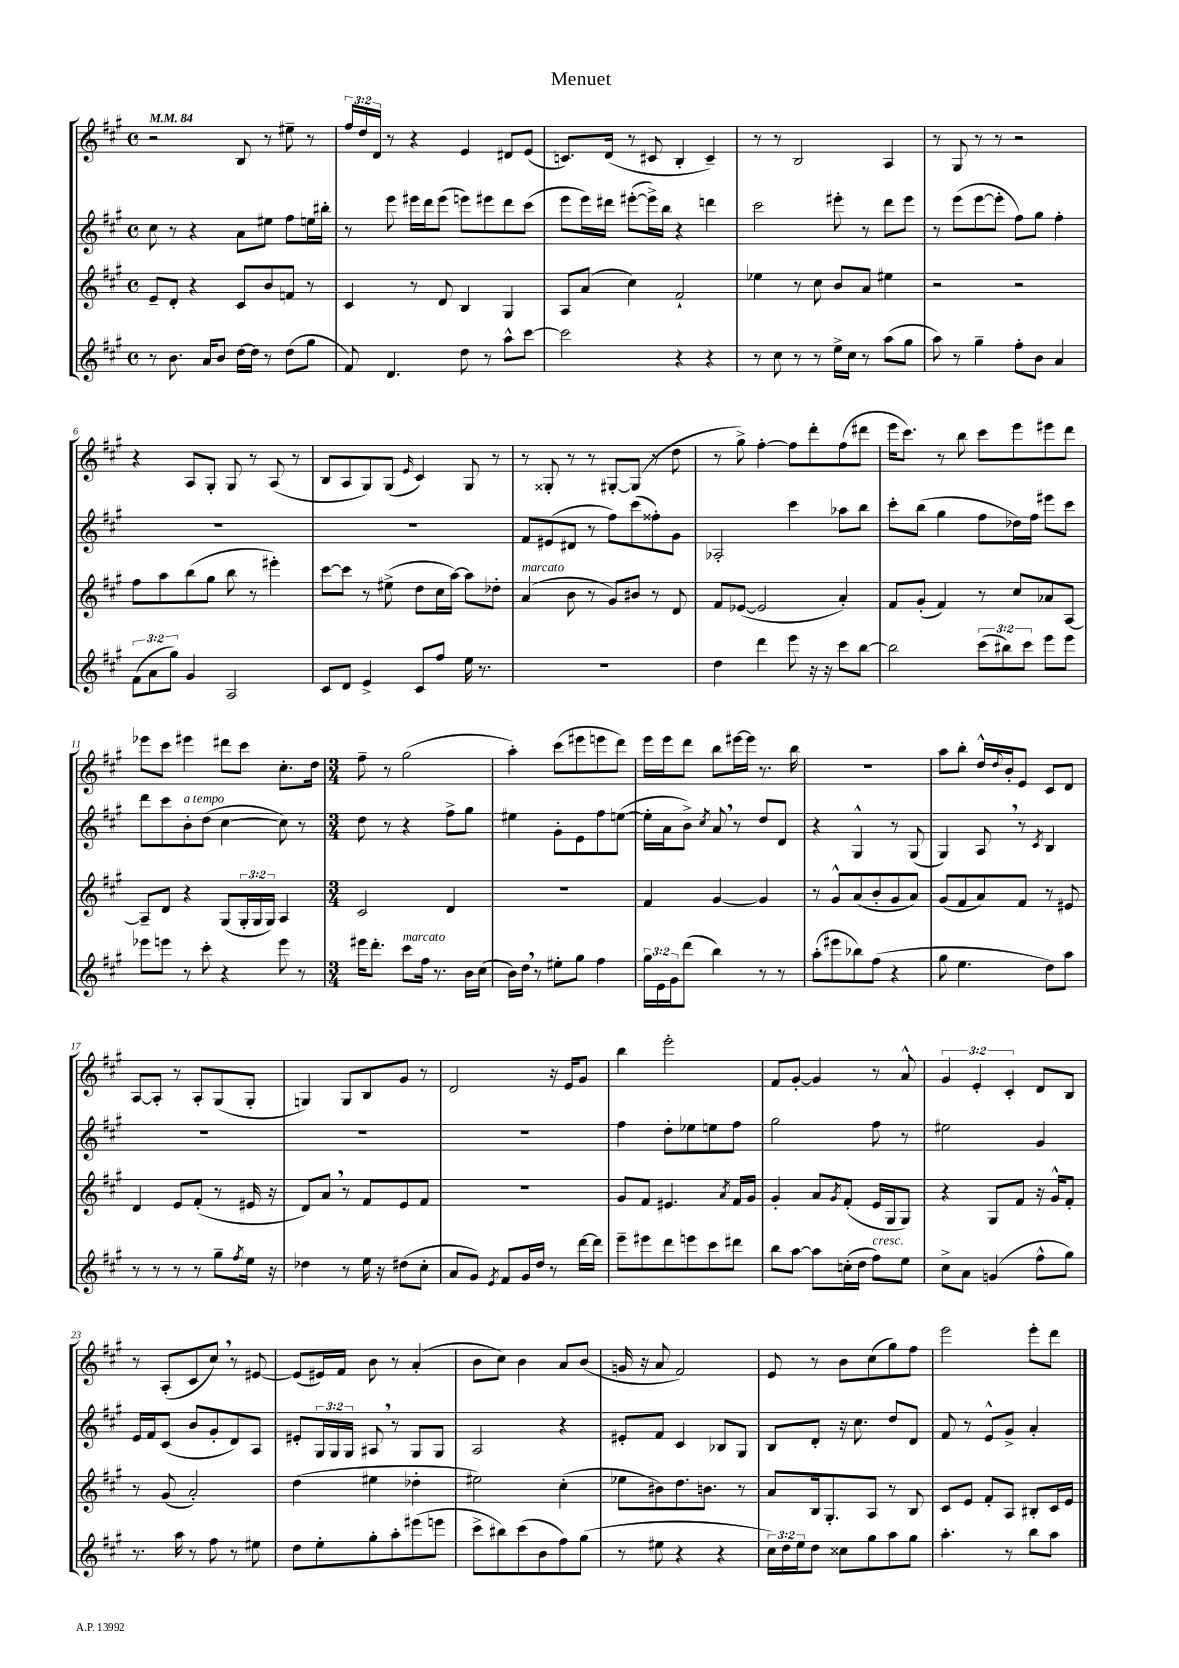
\header { title = "Menuet" }
<<
\new StaffGroup <<
\new Staff = "s0" {
    \clef treble \key a \major \defaultTimeSignature \time 4/4 \override Staff.TupletNumber.text = #tuplet-number::calc-fraction-text \tempo 4 = 84
    r2 b8 r8 eis''8-- r8 |
    \tuplet 3/2 { fis''16 d''16 d'16 } r8 r4 e'4 dis'8 e'8( |
    c'8.) d'16( r8 cis'8 b4-. cis'4--) |
    r8 r8 b2 a4 |
    r8 gis8 r8 r8 r2 |
    r4 a8 gis8-. gis8 r8 a8( r8 |
    b8 a8 gis8) gis8( \grace { e'16 } cis'4) gis8 r8 |
    r8 gisis8-. r8 r8 gis8~-. gis8( r8 d''8 |
    r8 gis''8->) fis''4~-. fis''8 d'''8-. fis''8( dis'''8 |
    e'''16 cis'''8.) r8 b''8 cis'''8 e'''8 eis'''8 d'''8 |
    ees'''8 cis'''8 eis'''4 dis'''8 cis'''8 cis''8.-. d''16 |
    \numericTimeSignature \time 3/4 fis''8-- r8 gis''2( |
    a''4-.) cis'''8( eis'''8 e'''8 d'''8) |
    e'''16 e'''16 d'''8 b''8 eis'''16~ eis'''16 r8. b''16 |
    R2. |
    a''8 b''8-. d''16-^ \appoggiatura { d''8 } b'16-. e'8 cis'8 d'8 |
    a8~ a8-. r8 a8-. gis8( gis8-. |
    g4) g8 b8 gis'8 r8 |
    d'2 r16 e'16 gis'8 |
    b''4 e'''2-. |
    fis'8 gis'8~-. gis'4 r8 a'8-^ |
    \tuplet 3/2 { gis'4 e'4-. cis'4-. } d'8 b8 |
    r8 a8-.( cis'8 cis''8) \breathe r8 eis'8~ |
    eis'8( eis'16) fis'16 b'8 r8 a'4-.( |
    b'8 cis''8) b'4 a'8 b'8( |
    g'16 r16 a'8 fis'2) |
    e'8 r8 b'8 cis''8( gis''8) fis''8 |
    e'''2 e'''8-. d'''8 \bar "|." |
}
\new Staff = "s1" {
    \clef treble \key a \major \defaultTimeSignature \time 4/4 \override Staff.TupletNumber.text = #tuplet-number::calc-fraction-text
    cis''8 r8 r4 a'8 eis''8 fis''8 e''16 bis''16-. |
    r8 e'''8 eis'''16 d'''16 eis'''8( e'''8) eis'''8 d'''8 cis'''8( |
    e'''8 e'''16) dis'''16 eis'''8~-.( eis'''16->) b''16 r4 d'''4 |
    cis'''2 eis'''8-. r8 d'''8 eis'''8 |
    r8 e'''8( e'''8~ e'''8-. fis''8) gis''8 fis''4-. |
    R1 |
    R1 |
    fis'8 eis'8( dis'8 r8 fis''8) cis'''8( fisis''8-.) gis'8 |
    aes2-. cis'''4 aes''8 b''8 |
    cis'''8-. b''8( gis''4 fis''8 des''16) fis''16 eis'''8 cis'''8 |
    d'''8 cis'''8 b'8-.^\markup { \italic "a tempo" } d''8( cis''4~ cis''8) r8 |
    \numericTimeSignature \time 3/4 d''8 r8 r4 fis''8-> gis''8 |
    eis''4 gis'8-. e'8 fis''8 e''8~( |
    e''16-. a'16 b'8->) \acciaccatura { cis''8 } a'8 \breathe r8 d''8 d'8 |
    r4 gis4-^ r8 gis8( |
    gis4) a8 \breathe r8 \acciaccatura { cis'8 } b4 |
    R2. |
    R2. |
    R2. |
    fis''4 d''8-. ees''8 e''8 fis''8 |
    gis''2 fis''8 r8 |
    eis''2 gis'4 |
    e'16 fis'16 cis'8( b'8 gis'8-. d'8) a8 |
    eis'8-. \tuplet 3/2 { gis16 gis16 gis16 } ais8 \breathe r8 gis8 gis8 |
    a2 r4 |
    eis'8-. fis'8 cis'4 bes8 gis8 |
    b8 d'8-. r16 cis''8. d''8 d'8 |
    fis'8 r8 e'8-^ gis'8-> a'4-. \bar "|." |
}
\new Staff = "s2" {
    \clef treble \key a \major \defaultTimeSignature \time 4/4 \override Staff.TupletNumber.text = #tuplet-number::calc-fraction-text
    e'8-- d'8-. r4 cis'8 b'8 f'8 r8 |
    cis'4 r8 d'8 b4 gis4 |
    a8 a'8( cis''4) fis'2-! |
    ees''4 r8 cis''8 b'8 a'8 eis''4 |
    r2 r2 |
    fis''8 a''8 b''8( gis''8 b''8 r8 eis'''4-.) |
    cis'''8~ cis'''8 r8 eis''8->( d''8 cis''16 a''16~) a''8 des''8-. |
    a'4^\markup { \italic "marcato" }( b'8 r8 gis'8) bis'8 r8 d'8 |
    fis'8 ees'8~( ees'2 a'4-.) |
    fis'8 gis'8-.( fis'4) r8 cis''8 aes'8 a8~ |
    a8-- d'8 r4 gis8( \tuplet 3/2 { gis16-. gis16 gis16) } a4 |
    \numericTimeSignature \time 3/4 cis'2 d'4 |
    R2. |
    fis'4 gis'4~ gis'4 |
    r8 gis'8-^ a'8( b'8-. gis'8 a'8) |
    gis'8( fis'8 a'8) fis'8 r8 eis'8 |
    d'4 e'8 fis'8-.( r8 eis'16 r16 |
    d'8) a'8 \breathe r8 fis'8 e'8 fis'8 |
    R2. |
    gis'8 fis'8 eis'4. \acciaccatura { a'8 } fis'16 gis'16 |
    gis'4-. a'8 \acciaccatura { gis'8 } fis'8-.( e'16 gis16 gis8) |
    r4 gis8 fis'8 r16 gis'16-^ fis'8-. |
    r8 gis'8( a'2-.) |
    d''4( eis''4 des''4-. |
    eis''2) cis''4-.( |
    ees''8 bis'8) d''8. b'8. r8 |
    a'8 b16 gis8.-. a8 r8 b8 |
    cis'8 e'8 fis'8-. a8 bis8-. cis'16 e'16 \bar "|." |
}
\new Staff = "s3" {
    \clef treble \key a \major \defaultTimeSignature \time 4/4 \override Staff.TupletNumber.text = #tuplet-number::calc-fraction-text
    r8 b'8. a'16 b'8 d''16~ d''16 r8 d''8( gis''8 |
    fis'8) d'4. d''8 r8 a''8-^ cis'''8~ |
    cis'''2 r4 r4 |
    r8 cis''8 r8 r8 e''16-> cis''16 r8 a''8( gis''8 |
    a''8) r8 gis''4-- fis''8-. b'8 a'4 |
    \tuplet 3/2 { fis'8( a'8 gis''8) } gis'4 a2 |
    cis'8 d'8 e'4-> cis'8 fis''8 e''16 r8. |
    R1 |
    d''4 d'''4 e'''8 r16 r16 cis'''8 b''8~ |
    b''2 \tuplet 3/2 { cis'''8( bis''8) cis'''8 } e'''8 e'''8 |
    ees'''8 e'''8 r8 cis'''8-. r4 e'''8 r8 |
    \numericTimeSignature \time 3/4 eis'''16 d'''8.-. cis'''8^\markup { \italic "marcato" } fis''16 r8. b'16 cis''16( |
    b'16) d''16 \breathe r8 eis''8-. gis''8 fis''4 |
    \tuplet 3/2 { gis''16 e'16 gis'16 } d'''8( b''4) r8 r8 |
    a''8-.( eis'''8 bes''8) fis''8( r4 |
    gis''8 e''4. d''8) a''8 |
    r8 r8 r8 r8 gis''8-- \acciaccatura { fis''8 } e''16 r16 |
    des''4 r8 e''16 r16 dis''8( cis''8-. |
    a'8 gis'8) \acciaccatura { e'8 } fis'8 gis'16 d''16 r8 d'''16~ d'''16 |
    e'''8-- eis'''8 d'''8 e'''8 cis'''8 dis'''8 |
    b''8 a''8~ a''8 c''16-.( d''16 fis''8^\markup { \italic "cresc." }) e''8 |
    cis''8-> a'8 g'4( fis''8-^ gis''8) |
    r8. a''16 r8 fis''8 r8 eis''8 |
    d''8 e''8-. gis''8-. a''8-. eis'''8( e'''8 |
    cis'''8-> bis''8) cis'''8( b'8 fis''8) gis''8( |
    r8 eis''8 r4 r4 |
    \tuplet 3/2 { cis''16) d''16 e''16 } d''8 cisis''8 gis''8 a''8 gis''8 |
    a''4.-. r8 b''8 a''8 \bar "|." |
}
>>
>>
